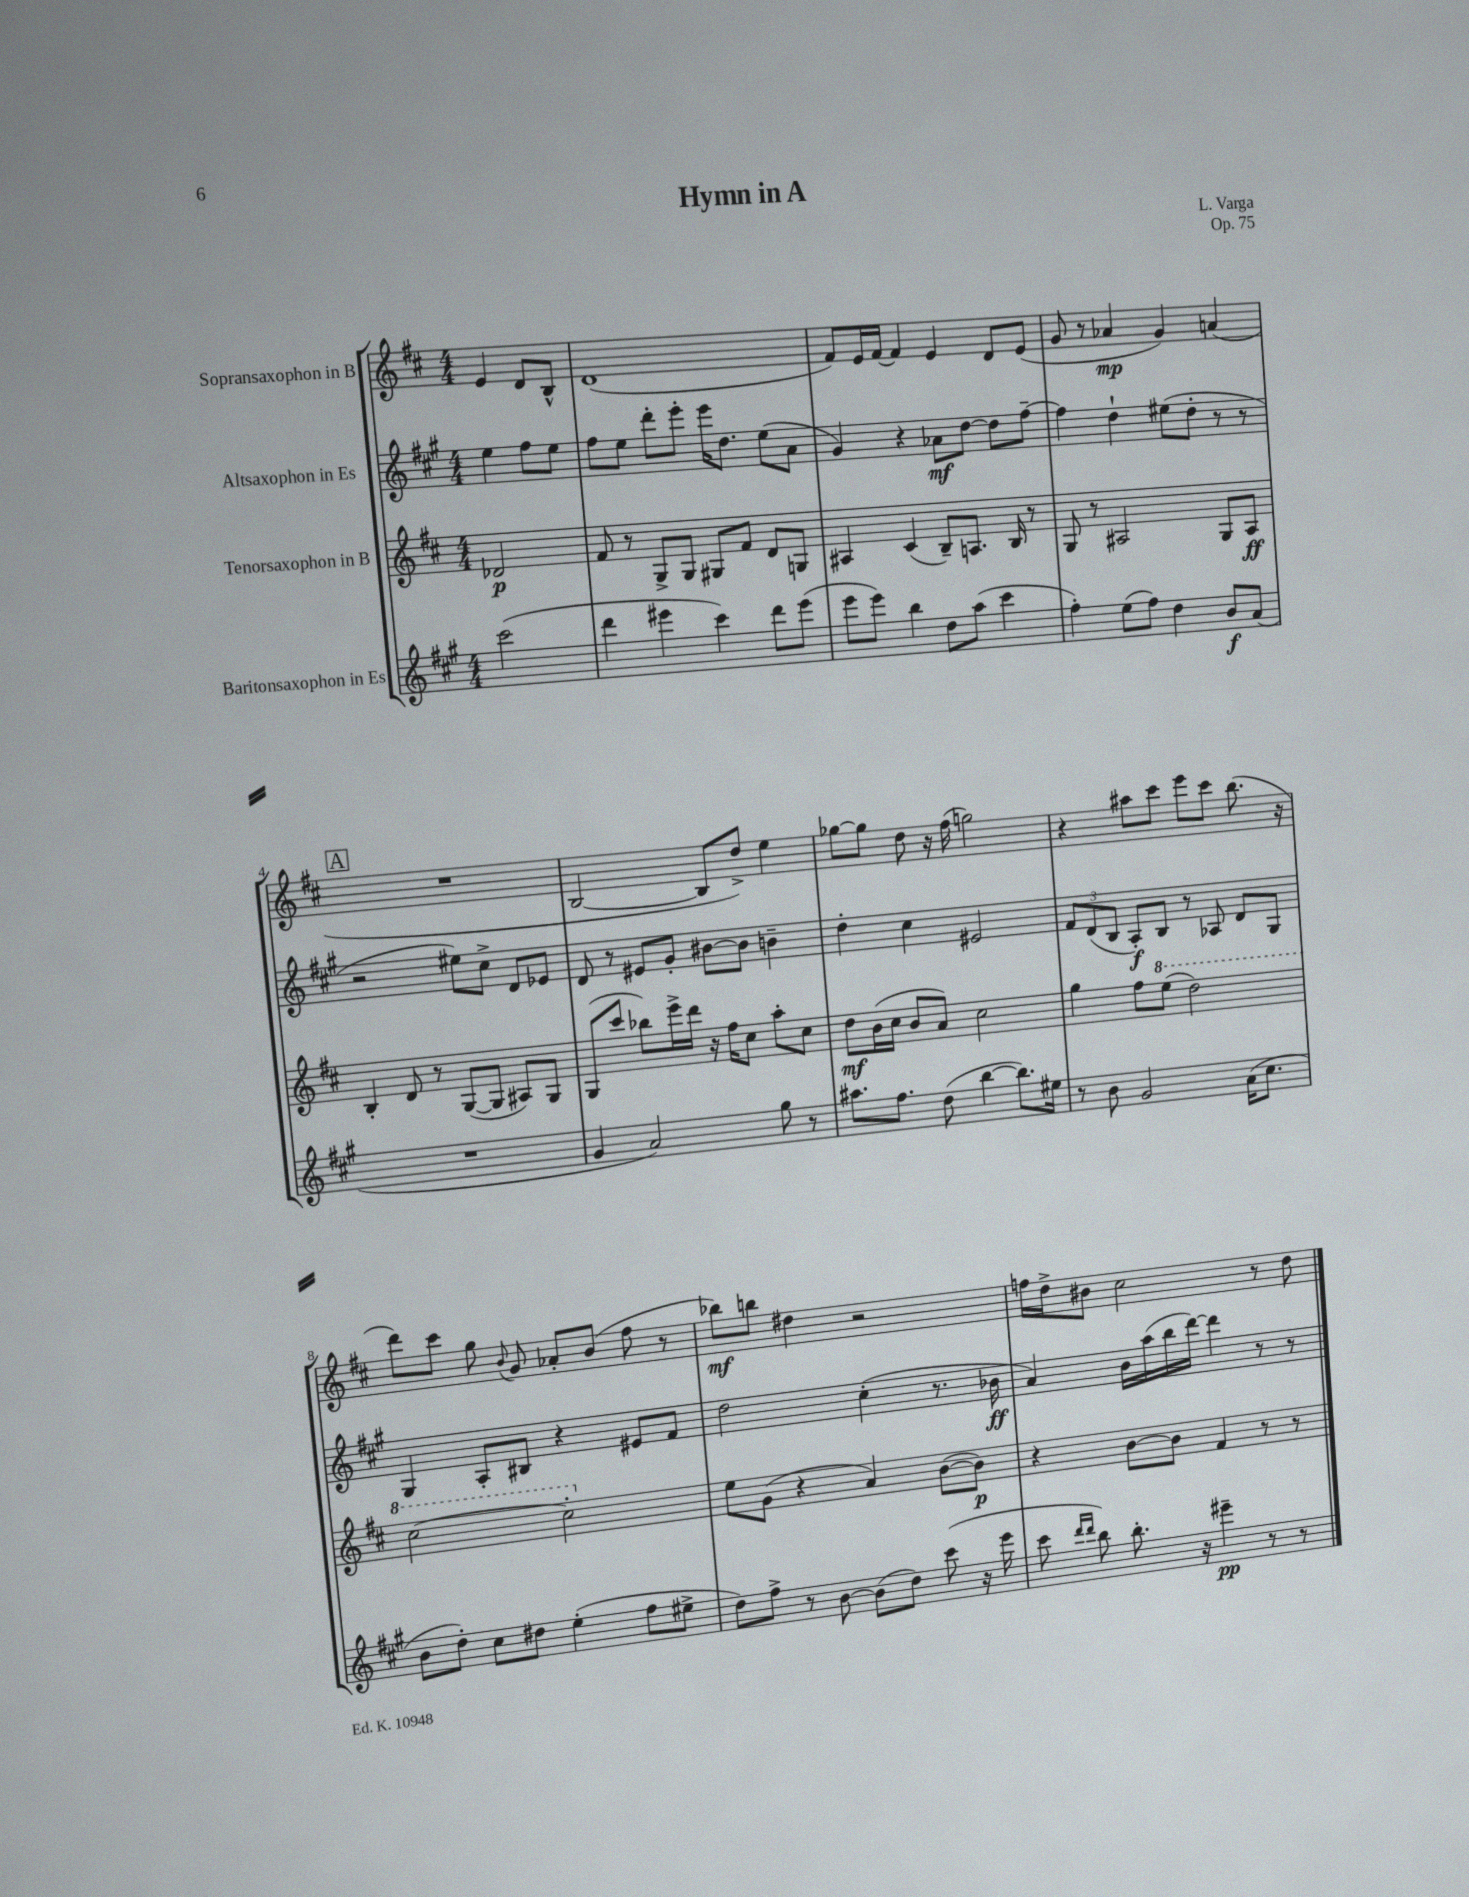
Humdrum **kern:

**kern	**kern	**kern	**kern
*staff4	*staff3	*staff2	*staff1
*clefG2	*clefG2	*clefG2	*clefG2
*k[f#c#g#]	*k[f#c#]	*k[f#c#g#]	*k[f#c#]
*M4/4	*M4/4	*M4/4	*M4/4
(2ccc#	2d-	4ee	4e
.	.	8ff#	8d
.	.	8ee	8B^^
=	=	=	=
4ddd	8f#	8ff#	(1d
.	8r	8ee	.
4eee#	8G^	8ddd'	.
.	8G	8eee'	.
4ccc#)	8G#	16eee	.
.	.	8.dd	.
.	8f#	.	.
8ddd	8d	(8ee	.
(8eee#	8G	8a	.
=	=	=	=
8eee	4A#	4g#)	8f#)
8eee)	.	.	16e
.	.	.	[16f#
4bb	(4c#	4r	4f#]
8dd	8B~)	8a-	4e
(8aa	8.A	[8dd	.
4ccc#	.	8dd]	8d
.	16B	.	.
.	8r	[8ff#~	(8e
=	=	=	=
4ff#')	8G	4ff#]	8g
.	8r	.	8r
(8ee	2A#	4dd`	4a-
8ff#)	.	.	.
4dd	.	(8ee#	4g)
.	.	8dd'	.
8b	8G	8r	(4a
(8a	8A#	8r	.
=	=	=	=
1r	4B'	2r	1r
.	8d	.	.
.	8r	.	.
.	([8G	8ee#)	.
.	8G]	8cc#^	.
.	8A#)	8d	.
.	8G	8e-	.
=	=	=	=
4g#	(8G	8d	[2B
.	8ccc#	8r	.
2a)	8bb-)	8e#	.
.	16eee^	8g#'	.
.	16ddd	.	.
.	16r	[8b#	8B]
.	16ff#	.	.
.	8cc#	8b#]	8dd^)
8gg#	8aa'	4b~	4ee
8r	8cc#	.	.
=	=	=	=
8.aa#	8dd	4dd'	[8gg-
.	(16b	.	8gg-]
8.ff#	16cc#	.	.
.	8b	4cc#	8dd
(8dd	8a)	.	16r
.	.	.	(16ff#
[4bb	2cc#	2e#	2gg)
8.bb])	.	.	.
16ee#	.	.	.
=	=	=	=
8r	4gg	12f#	4r
.	.	(12d	.
8b	.	.	.
.	.	12B	.
2g#	8ff#	8A')	8aa#
.	(8eee	8B	8ccc#
.	2ddd)	8r	8eee
.	.	8A-	8ccc#
(16a	.	8d	(8.bb
8.cc#	.	.	.
.	.	8G#	.
.	.	.	16r
=	=	=	=
8b	[2ccc#	4G#	8ddd)
8dd')	.	.	8ccc#
8cc#	.	8A'	8gg
.	.	.	8qqb
8dd#	.	8B#	8g
(4ee'	2ccc#']	4r	8a-'
.	.	.	(8b
8ff#	.	8e#	8ff#
8ee#^	.	8f#	8r
=	=	=	=
8dd)	8ee	2dd	8bb-)
8ff#^	(8g	.	8bb
8r	4r	.	4dd#
[8b	.	.	.
(8b]	4a)	(4cc#'	2r
8dd)	.	.	.
(8ccc#	([8b	8.r	.
16r	8b])	.	.
16eee	.	16b-	.
=	=	=	=
8ccc#	4r	4a)	16ff
.	.	.	16dd^
16qqddd	.	.	.
16qqddd	.	.	.
8bb)	.	.	8b#
8.bb'	[8b	16b	2cc#
.	.	(16aa	.
.	8b]	16bb	.
16r	.	[16ddd)	.
4eee#~	4f#	4ddd]	.
8r	8r	8r	8r
8r	8r	8r	8dd
==	==	==	==
*-	*-	*-	*-
